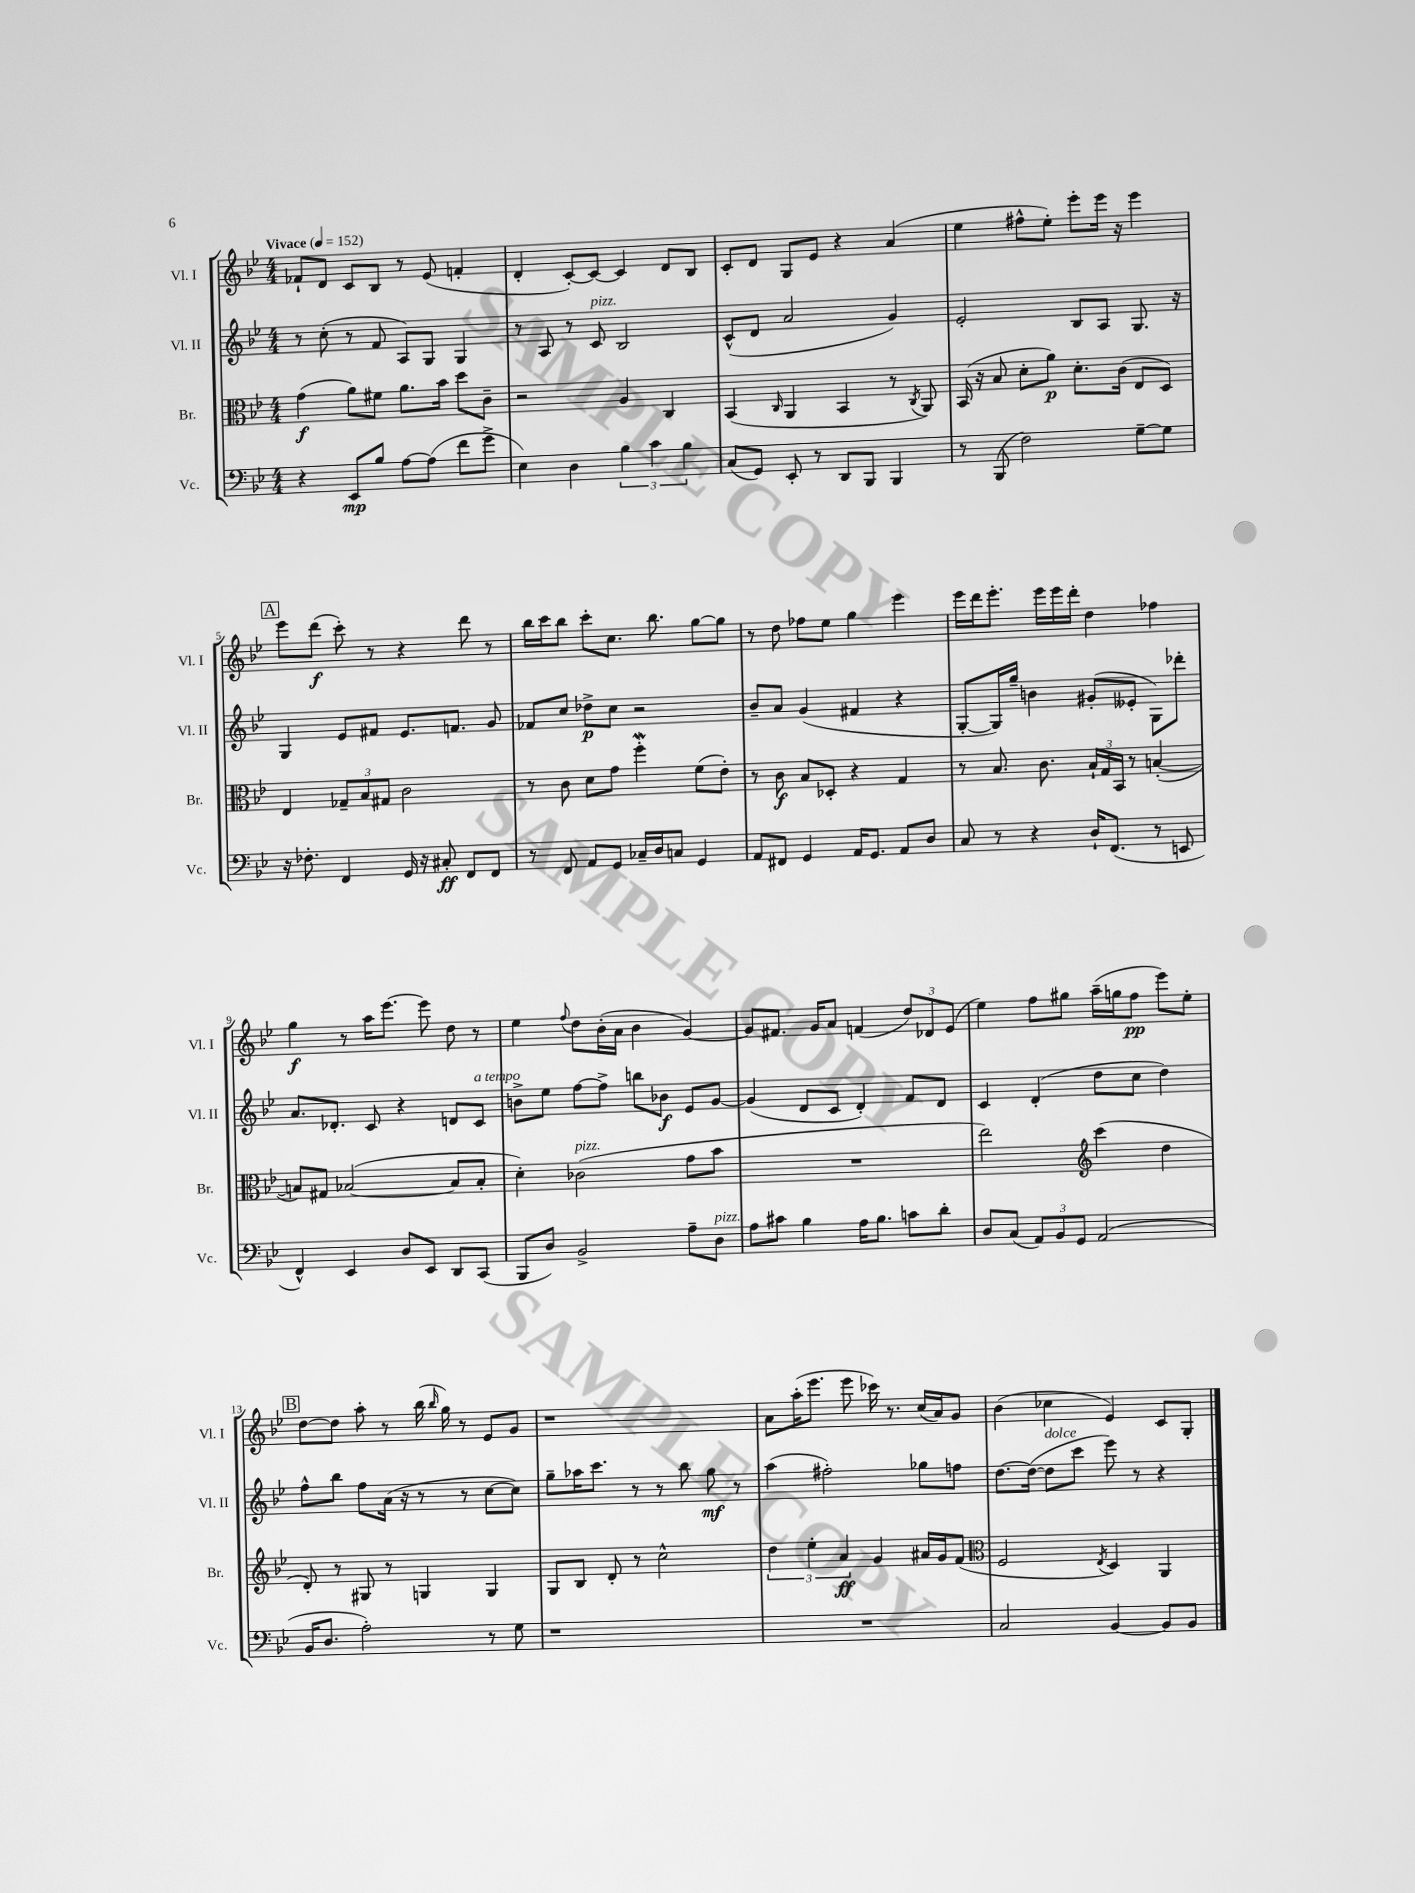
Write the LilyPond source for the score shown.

<<
\new StaffGroup <<
\new Staff = "s0" \with { instrumentName = "Vl. I" shortInstrumentName = "Vl. I" } {
    \clef treble \key bes \major \numericTimeSignature \time 4/4 \tempo "Vivace" 4 = 152
    \autoBeamOff fes'8[-! d'8] c'8[ bes8] r8 ees'8( f'4-. |
    d'4-. c'8[~-.) c'8]~ c'4 d'8[ bes8] |
    c'8[-. d'8] g8[ ees'8] r4 a'4( |
    ees''4 fis''8[-^ ees''8]-.) ees'''8[-. ees'''16] r16 ees'''4 |
    \mark \markup { \box "A" } ees'''8[ d'''8]\f( c'''8-.) r8 r4 d'''8 r8 |
    bes''16[ c'''16 bes''8] c'''8[-. c''8.] bes''8. g''8[~ g''8] |
    r8 d''8 fes''8[ ees''8] g''4 ees'''4 |
    ees'''16[ d'''16 ees'''8.]-. ees'''16[ ees'''16 d'''16]-. d''4 fes''4 |
    g''4\f r8 a''16[ ees'''8.]~ ees'''8 d''8 r8 |
    ees''4 \appoggiatura { f''8 } d''8[ bes'16-.( a'16] bes'4 g'4~) |
    g'8[ fis'8.] g'16[ a'8] f'4( \tuplet 3/2 { d''8[) des'8 ees'8]( } |
    ees''4) f''8[ gis''8] a''16[--( g''16 f''8]\pp ees'''8[) ees''8]-. |
    \mark \markup { \box "B" } d''8[~ d''8] a''8-. r8 bes''16( \grace { bes''16 } g''16) r8 ees'8[ g'8] |
    r1 |
    a'8[ a''16-.( ees'''8.] ees'''8 ces'''16) r8. c''16[( a'16) g'8] |
    bes'4( ces''4 ees'4) c'8[ g8]-. \bar "|." |
}
\new Staff = "s1" \with { instrumentName = "Vl. II" shortInstrumentName = "Vl. II" } {
    \clef treble \key bes \major \numericTimeSignature \time 4/4
    \autoBeamOff r8 c''8-.( r8 f'8 a8[) g8] g4 |
    r8 a8 r8 c'8^\markup { \italic "pizz." } bes2 |
    c'8[-^( d'8] a'2 g'4) |
    ees'2-. bes8[ a8] g8. r16 |
    \mark \markup { \box "A" } g4 ees'8[ fis'8] ees'8.[ f'8.] g'8 |
    fes'8[ c''8] des''8[->\p c''8] r2 |
    bes'8[-- a'8] g'4( fis'4 r4 |
    g8[~-. g16) g''16]-- b'4 gis'8[-.( eeses'8]-. g8[) des'''8]-. |
    a'8.[ des'8.]-. c'8 r4 d'8[ c'8]^\markup { \italic "a tempo" } |
    b'8[-> ees''8] f''8[~ f''8]-> b''8[ bes'8]\f ees'8[ g'8]~ |
    g'4( d'8[ c'8] d'4-.) f'8[ d'8] |
    c'4 d'4-.( d''8[ c''8] d''4) |
    \mark \markup { \box "B" } f''8[-^ bes''8] f''8[ a'16]( r16 r8 r8 c''8[~ c''8]) |
    g''8[-- aes''16 c'''8.] r8 r8 bes''8 g''8\mf r8 |
    a''4( fis''2-.) ges''8[ f''8] |
    d''8.[~ d''16]~( d''8[^\markup { \italic "dolce" } c'''8] ees'''8) r8 r4 \bar "|." |
}
\new Staff = "s2" \with { instrumentName = "Br." shortInstrumentName = "Br." } {
    \clef alto \key bes \major \numericTimeSignature \time 4/4
    \autoBeamOff g'4\f( a'8[) fis'8] a'8.[ bes'16] d''8[ c'8]-- |
    r2 a4 c4 |
    bes,4( \grace { c16 } a,4 bes,4 r8 \acciaccatura { c8 } a,8) |
    bes,16( r16 bes8 d'8[-. a'8]\p) d'8.[-. c'16]( ees8[ d8]) |
    \mark \markup { \box "A" } ees4 \tuplet 3/2 { ges8[-- bes8 gis8] } c'2 |
    r8 c'8 d'8[ g'8] f''4-.\mordent f'8[( ees'8]-.) |
    r8 c'8\f bes8[ des8]-. r4 g4 |
    r8 bes8. c'8. \tuplet 3/2 { bes16[-! g16 bes,16] } r8 b4~-.( |
    b8[) gis8] bes2~( bes8[ bes8]-. |
    d'4-.) ces'2^\markup { \italic "pizz." }( g'8[ bes'8] |
    R1 |
    ees''2) \clef treble c'''4( d''4 |
    \mark \markup { \box "B" } d'8-.) r8 gis8 r8 g4 g4 |
    g8[ bes8] d'8-. r8 c''2-^ |
    \tuplet 3/2 { d''4 ees''4-. a'4\ff } g'4 ais'16[ g'16 f'8]( |
    \clef alto f2 \acciaccatura { ees8 } d4) a,4 \bar "|." |
}
\new Staff = "s3" \with { instrumentName = "Vc." shortInstrumentName = "Vc." } {
    \clef bass \key bes \major \numericTimeSignature \time 4/4
    \autoBeamOff r4 ees,8[\mp bes8] a8[~ a8]( f'8[ g'8]-> |
    ees4) d4 \tuplet 3/2 { bes4 c'4 bes4 } |
    c8[( g,8]) ees,8-. r8 d,8[ bes,,8] bes,,4 |
    r8 bes,,8( f2) g8[~-- g8] |
    \mark \markup { \box "A" } r16 fes8.-. f,4 g,16 r16 cis8-.\ff f,8[ f,8] |
    r8 f,8 a,8[ g,8] ces16[-- d16 c8] g,4 |
    a,8[ fis,8] g,4 a,16[ g,8.] a,8[ d8] |
    c8 r8 r4 d16[-! f,8.]( r8 e,8 |
    f,4-^) ees,4 d8[ ees,8] d,8[ c,8]( |
    bes,,8[ d8]) bes,2-> a8[-- d8]^\markup { \italic "pizz." } |
    a8[ cis'8] bes4 a16[ bes8.] c'8[ d'8]-. |
    d8[ c8]( \tuplet 3/2 { a,8[) bes,8 g,8] } a,2( |
    \mark \markup { \box "B" } bes,16[ d8.] a2-.) r8 g8 |
    r1 |
    R1 |
    c2 bes,4~ bes,8[ bes,8] \bar "|." |
}
>>
>>
